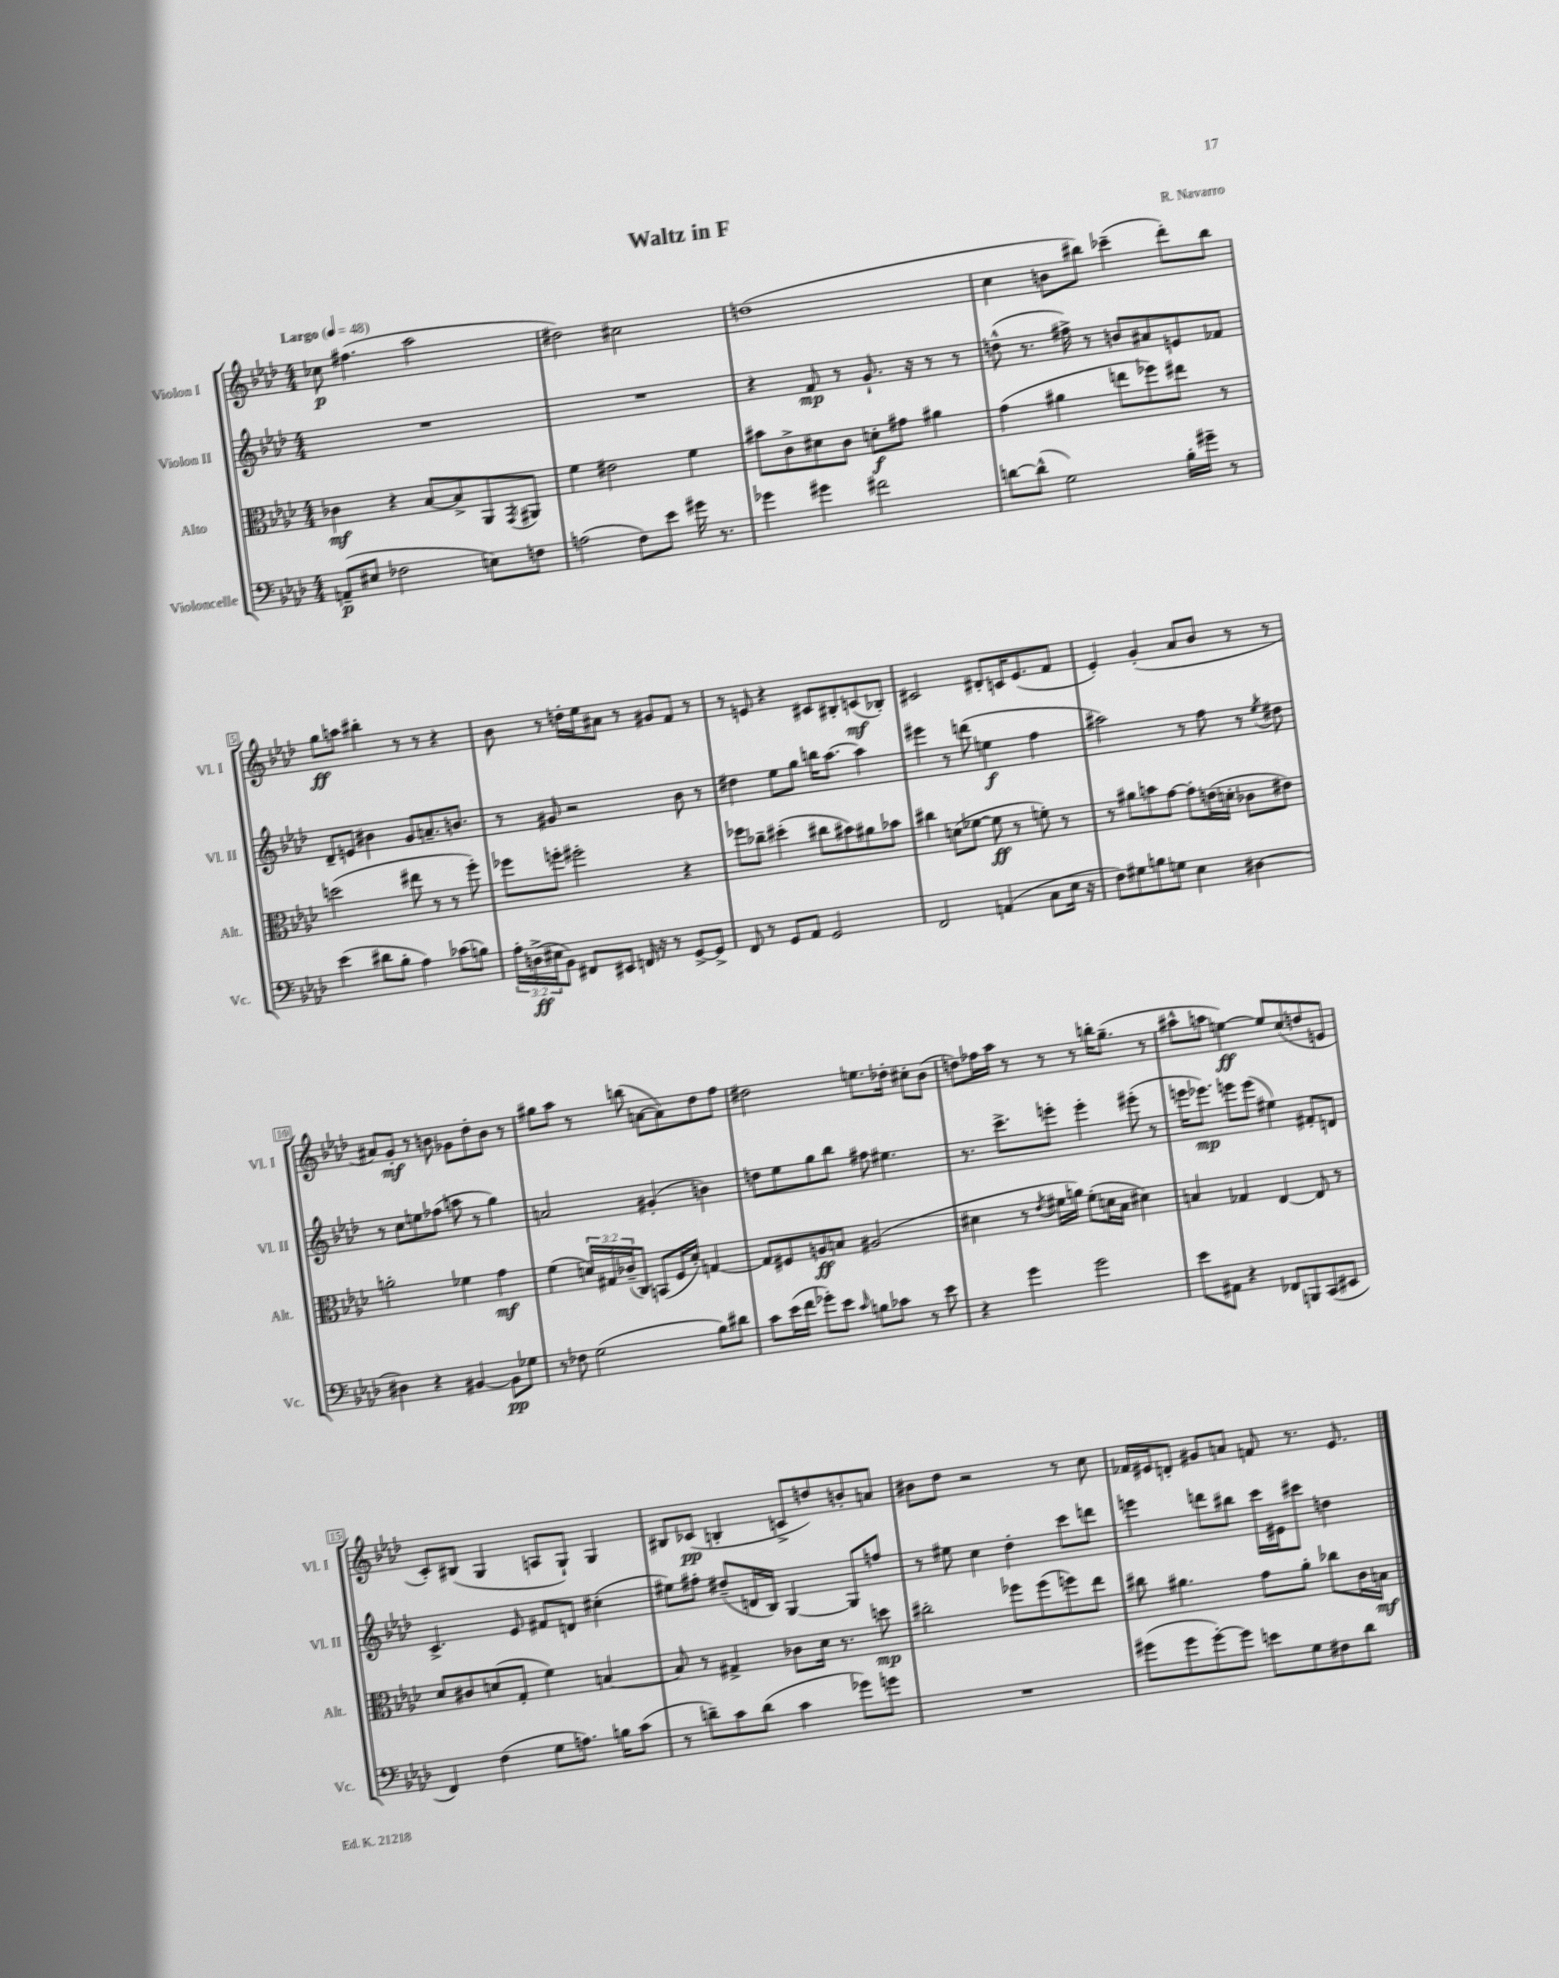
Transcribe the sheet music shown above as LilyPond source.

\header { title = "Waltz in F" composer = "R. Navarro" }
<<
\new StaffGroup <<
\new Staff = "s0" \with { instrumentName = "Violon I" shortInstrumentName = "Vl. I" } {
    \clef treble \key aes \major \numericTimeSignature \time 4/4 \tempo "Largo" 4 = 48
    ces''8\p fis''4.( aes''2 |
    dis''2) cis''2 |
    d''1( |
    c''4 b'8 bis''8) ces'''4--( des'''8-.) bis''8 |
    g''8\ff a''8 bis''4-. r8 r8 r4 |
    bes'8 r8 d''16-. ees''16 ais'8 r8 gis'8 f'8 r8 |
    r8 e'8 r4 cis'8 bis8-. c'8\mf( bes8-.) |
    cis'2 dis'8-. c'16 ees'8.( f'8 |
    ees'4-.) g'4-.( aes'8 bes'8 r8 r8 |
    ais'8) g'8-.\mf r8 b'8 ges'8 des''8-. b'8 r8 |
    gis''8 aes''8 r8 b''8( a'8~ a'8) des''8 f''8 |
    dis''2 e''8. des''16-. cis''8-. bes'8( |
    d''8) fes''16 aes''16 r8 r8 r8 b''16-. g''8.--( r8 |
    ais''8-^ a''8 e''4~\ff) e''8 c''8( d''8 e'8 |
    c'8-.) bis8( g4 a8 g8-!) g4 |
    bis8 ces'8\pp( b4-. c'8-> d''8) b'8-. a'8 |
    bis'8 des''8 r2 r8 c''8 |
    fes'16 eis'16 d'8-. gis'8 a'8 f'8 r8. eis'8. \bar "|." |
}
\new Staff = "s1" \with { instrumentName = "Violon II" shortInstrumentName = "Vl. II" } {
    \clef treble \key aes \major \numericTimeSignature \time 4/4
    R1 |
    R1 |
    r4 f'8\mp r8 g'8.-! r16 r8 r8 |
    d''8-^( r8. fis''16->) r8 b'8 ais'8 e'8 fes'8 |
    des'8-- e'8 bis'4 g'8 a'8.-- b'8. |
    r8 gis'8 r2 bes'8 r8 |
    dis''4 ees''8 g''8 b''16 aes''8.~ aes''4 |
    eis'''4 r8 d'''8( e''4\f f''4 |
    ais''2) r8 f''8 r8 \acciaccatura { ees''8 } dis''8 |
    r8 c''8 e''8 fes''8( a''8 r8 g''4) |
    a'2 gis'4-.( b'4) |
    d''8 ees''8 g''8 bes''8 fis''8 eis''4. |
    r8. c'''8.-> e'''8-. e'''4-. eis'''8-.( r8 |
    e'''16 ees'''8.\mp) e'''8 e'''8( eis''4) fis'8-. d'8 |
    c'4.-> ees'8 fis'8 d'8 cis''4-.( |
    eis''8) fis''8-. dis''8--( d'16 bes16) g4~ g8 f''8 |
    r8 eis''8 c''4 des''4-. c'''8 d'''8 |
    e'''4 d'''8 bis''8 c'''16 eis'16 cis'''8 d''4 \bar "|." |
}
\new Staff = "s2" \with { instrumentName = "Alto" shortInstrumentName = "Alt." } {
    \clef alto \key aes \major \numericTimeSignature \time 4/4 \override Staff.TupletNumber.text = #tuplet-number::calc-fraction-text
    ces'4\mf r4 bes8~ bes8-> aes,8 \acciaccatura { g,8 } ais,8 |
    f'4 eis'2 f'4 |
    bis'8 c'8-> dis'8 c'8 d'8-.\f gis'8 ais'4 |
    g'4( ais'4 e''8 fes''8) eis''8 r8 |
    d''2( eis''8 r8 r8 f''8-.) |
    fes''8 f''8-. fis''2-. r4 |
    fes''8 ces''8-- dis''4-.( cis''8 bis'8) ais'8 bes'8 |
    cis''4 d'8( fes'8~ fes'8\ff r8 f'8-.) r8 |
    r8 ais'8 b'8 g'8~ g'8-. e'16( d'16-. ces'8 eis'8) |
    a'2-. fes'4 g'4\mf |
    f'4( \tuplet 3/2 { d'16) gis16 ces'16--( } c8) b,8( f16 d'16-.) g4~ |
    g8 fis8 a8\ff b8 ais2( |
    dis'4 r8 \acciaccatura { ees'8 } fis'16 a'16) fis'8-.( d'16 bes16 dis'4) |
    b4 ges4 ees4~ ees8 r8 |
    des'8 cis'8 d'8( g8-. f'4) b4~ |
    b8 r8 gis4-> ces'8 des'16 r8. d''8\mp |
    cis''2-. fes''8 fes''8( f''8) ees''8 |
    cis''8 ais'4. g'8 ais'8-. ces''8 c'16 b16\mf \bar "|." |
}
\new Staff = "s3" \with { instrumentName = "Violoncelle" shortInstrumentName = "Vc." } {
    \clef bass \key aes \major \numericTimeSignature \time 4/4 \override Staff.TupletNumber.text = #tuplet-number::calc-fraction-text
    a,8--\p( eis8 fes2 e8) f8 |
    a2( f8) ees'8 gis'16 r8. |
    ges'4 gis'4 fis'2 |
    d'8~ d'8-^( g2) bes16-. gis'16-- r8 |
    ees'4( dis'8 bes8-. aes4) ces'8( b8) |
    \tuplet 3/2 { aes16-. d16->\ff( eis16 } bes,8) fis,8 eis,8 f,16 r16 r8 g,8~-> g,8-> |
    f,8 r8 g,8 aes,8 g,2 |
    f,2 a,4( c8 ees16 r16 |
    f8) gis8 b8 g8 ees4 dis4~ |
    dis4 r4 bis,4~ bis,8\pp ges8 |
    r8 fes8 g2( bes8) dis'8 |
    c'8 ees'16( f'16 ges'8-.) ees'8 \grace { c'16 } b8 ces'8 r8 ees'8 |
    r4 g'4 g'2 |
    ees'8 ais,8 r4 fes,8 b,,8 c,8( eis,8 |
    f,4) f4( g8 a8.) b16 c'8( |
    r8 d'8--) c'8 d'8( c'4 ges'8) g'8 |
    R1 |
    gis'8( gis'8 gis'8~-.) gis'8 e'8 g8 fis8 des'8 \bar "|." |
}
>>
>>
\layout { \context { \Score \override BarNumber.stencil = #(make-stencil-boxer 0.1 0.3 ly:text-interface::print) } }
